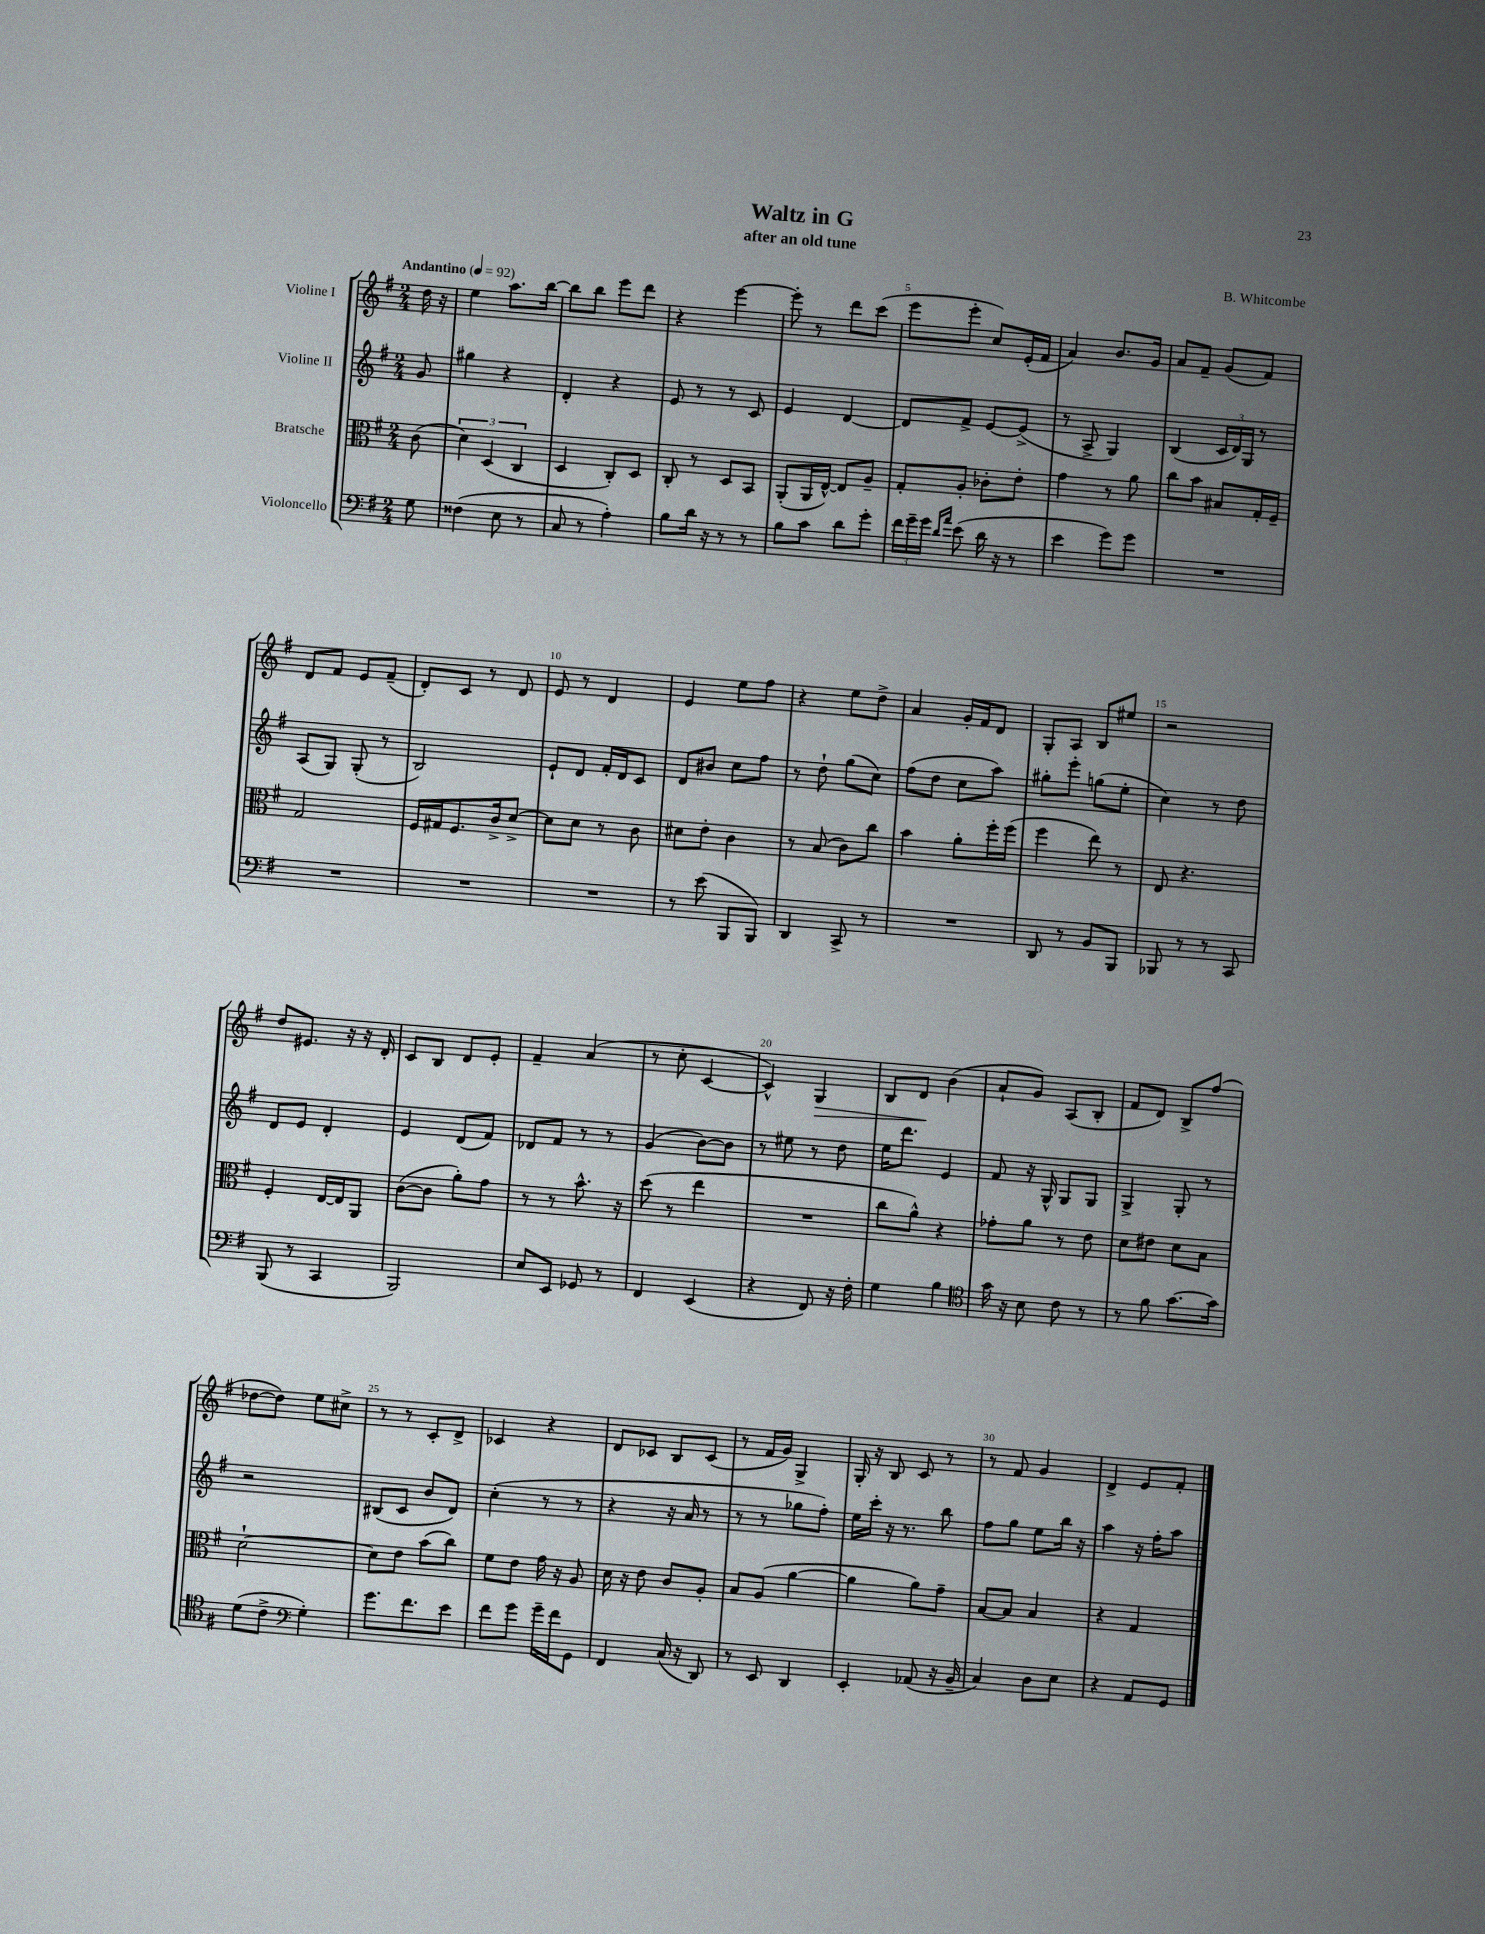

**kern	**kern	**kern	**kern
*staff4	*staff3	*staff2	*staff1
*clefF4	*clefC3	*clefG2	*clefG2
*k[f#]	*k[f#]	*k[f#]	*k[f#]
*M2/4	*M2/4	*M2/4	*M2/4
*MM92	*MM92	*MM92	*MM92
8G	(8c	8g	16dd
.	.	.	16r
=	=	=	=
(4F##	6d)	4gg#	4ee
.	(6D	.	.
8E	.	4r	8.aa
.	6C	.	.
8r	.	.	.
.	.	.	[16bb
=	=	=	=
8C	4D	4d'	8bb]
8r	.	.	8bb
4A')	8C')	4r	8eee
.	8D	.	8ddd
=	=	=	=
8B	8C'	8e	4r
16d	8r	8r	.
16r	.	.	.
8r	8D	8r	[4eee
8r	8BB	8c	.
=	=	=	=
8B	(8AA'	4e	8eee']
8c	16AA	.	8r
.	[16E^^)	.	.
8d	8E]	[4d	8ddd
8g'	8A~	.	(8ccc
=	=	=	=
24f#	8G'	8d]	8eee
24g~	.	.	.
24g	.	.	.
16qqd	.	.	.
16qqa	.	.	.
(8e	8A'	8f#^	8eee'
16d	8c-'	[8e	8cc)
16r	.	.	.
8r	8e'	(8e^]	(16e'
.	.	.	16f#
=	=	=	=
4e	4g	8r	4a)
.	.	8A^	.
8g)	8r	4G)	8.b
8g	8a	.	.
.	.	.	16g
=	=	=	=
2r	8cc	(4B	8a
.	8b	.	8f#~
.	8B#	24c	(8g
.	.	24d)	.
.	.	24G	.
.	16G'	8r	8f#)
.	16F#~	.	.
=	=	=	=
2r	2G	(8A	8d
.	.	8G)	8f#
.	.	(8G'	8e
.	.	8r	(8f#~
=	=	=	=
2r	16F#	2B)	8d')
.	16G#	.	.
.	8.F#	.	8c
.	.	.	8r
.	16c^	.	.
.	[8d^	.	8d
=	=	=	=
2r	8d]	8e`	8e
.	8d	8d	8r
.	8r	16f#'	4d
.	.	16d	.
.	8c	8c	.
=	=	=	=
8r	8d#	8d	4e
(8e	8e'	8b#	.
8BBB	4c	8cc	8ee
8BBB)	.	8ff#	8ff#
=	=	=	=
4DD	8r	8r	4r
.	(8B	8dd`	.
8CC^	8c)	(8gg	8ee
8r	8cc	8cc)	8dd^
=	=	=	=
2r	4b	(8ff#	4a
.	.	8dd	.
.	8a'	8cc	16g'
.	.	.	16f#
.	16ff#'	8aa)	8d
.	(16ff#	.	.
=	=	=	=
8DD	4ff#	8gg#'	8G'
8r	.	8eee'	8A
8BB	8ee)	(8gg	8B
8BBB	8r	8ee'	8ee#
=	=	=	=
8BBB-	8E	4cc)	2r
8r	4.r	.	.
8r	.	8r	.
8CC	.	8dd	.
=	=	=	=
(8BBB	4F#'	8d	8dd
8r	.	8e	8.e#
4CC	[16E	4d'	.
.	16E]	.	16r
.	8AA	.	16r
.	.	.	16d'
=	=	=	=
2BBB)	([8c	4e	8c
.	8c]	.	8B
.	8a')	(8d	8d
.	8g	8f#)	8e'
=	=	=	=
8E	8r	8d-	4f#~
8EE	8r	8f#	.
8GG-	8.b^^	8r	(4a
8r	.	8r	.
.	16r	.	.
=	=	=	=
4FF#	(8dd	(4g	8r
.	8r	.	8cc'
(4EE	4ee	[8b)	[4c
.	.	8b]	.
=	=	=	=
4r	2r	8r	4c^^])
.	.	8ee#	.
8FF#)	.	8r	4G
16r	.	8dd	.
16F#'	.	.	.
=	=	=	=
4G	8cc	16ee	8B
.	.	8.ddd	.
.	8a^^)	.	8d
4B	4r	4e	(4b
=	=	=	=
*clefC4	*	*	*
16g	8g-'	8f#	8a`
16r	.	.	.
8B	8a	16r	8g)
.	.	16G^^	.
8c	8r	8G	(8A
8r	8e	8G	8B'
=	=	=	=
8r	8d	4G^	8f#
8f#	8e#	.	8d)
[8.g	8d	8G'	8B^
.	8B	8r	(8ff#
16g]	.	.	.
=	=	=	=
(8d	[2d`	2r	[8dd-
8c^	.	.	8dd-])
*clefF4	*	*	*
4G')	.	.	8ee
.	.	.	8cc#^
=	=	=	=
8.g	8d]	(8B#	8r
.	8e	8c	8r
8.f#	.	.	.
.	(8b	8b	8c'
8e	8cc)	8d)	8d^
=	=	=	=
8f#	8f#	(4cc'	4c-
8g	8e	.	.
16g~	16g	8r	4r
16f#	16r	.	.
8GG	8A	8r	.
=	=	=	=
4FF#	16d	4r	8d
.	16r	.	.
.	8e	.	8c-
(16C	8c	16r	8B
16r	.	16a	.
8DD)	8A'	8r	(8c-
=	=	=	=
8r	8B	8r	8r
8EE	(8A	8r	16f#
.	.	.	16g)
4DD	[4a	8gg-	4G^
.	.	8ff#')	.
=	=	=	=
4EE'	4a]	16ee	16G'
.	.	16ccc'	16r
.	.	16r	8B
.	.	8.r	.
(8AA-	8a)	.	8c
16r	8g~	8bb	8r
16BB~	.	.	.
=	=	=	=
4C)	[8B	8ff#	8r
.	8B]	8gg	8f#
8D	4B	8ee	4g
8E	.	16bb	.
.	.	16r	.
=	=	=	=
4r	4r	4aa	4d^
8AA	4G	16r	8e
.	.	16ff#'	.
8GG	.	8aa	8f#'
==	==	==	==
*-	*-	*-	*-
